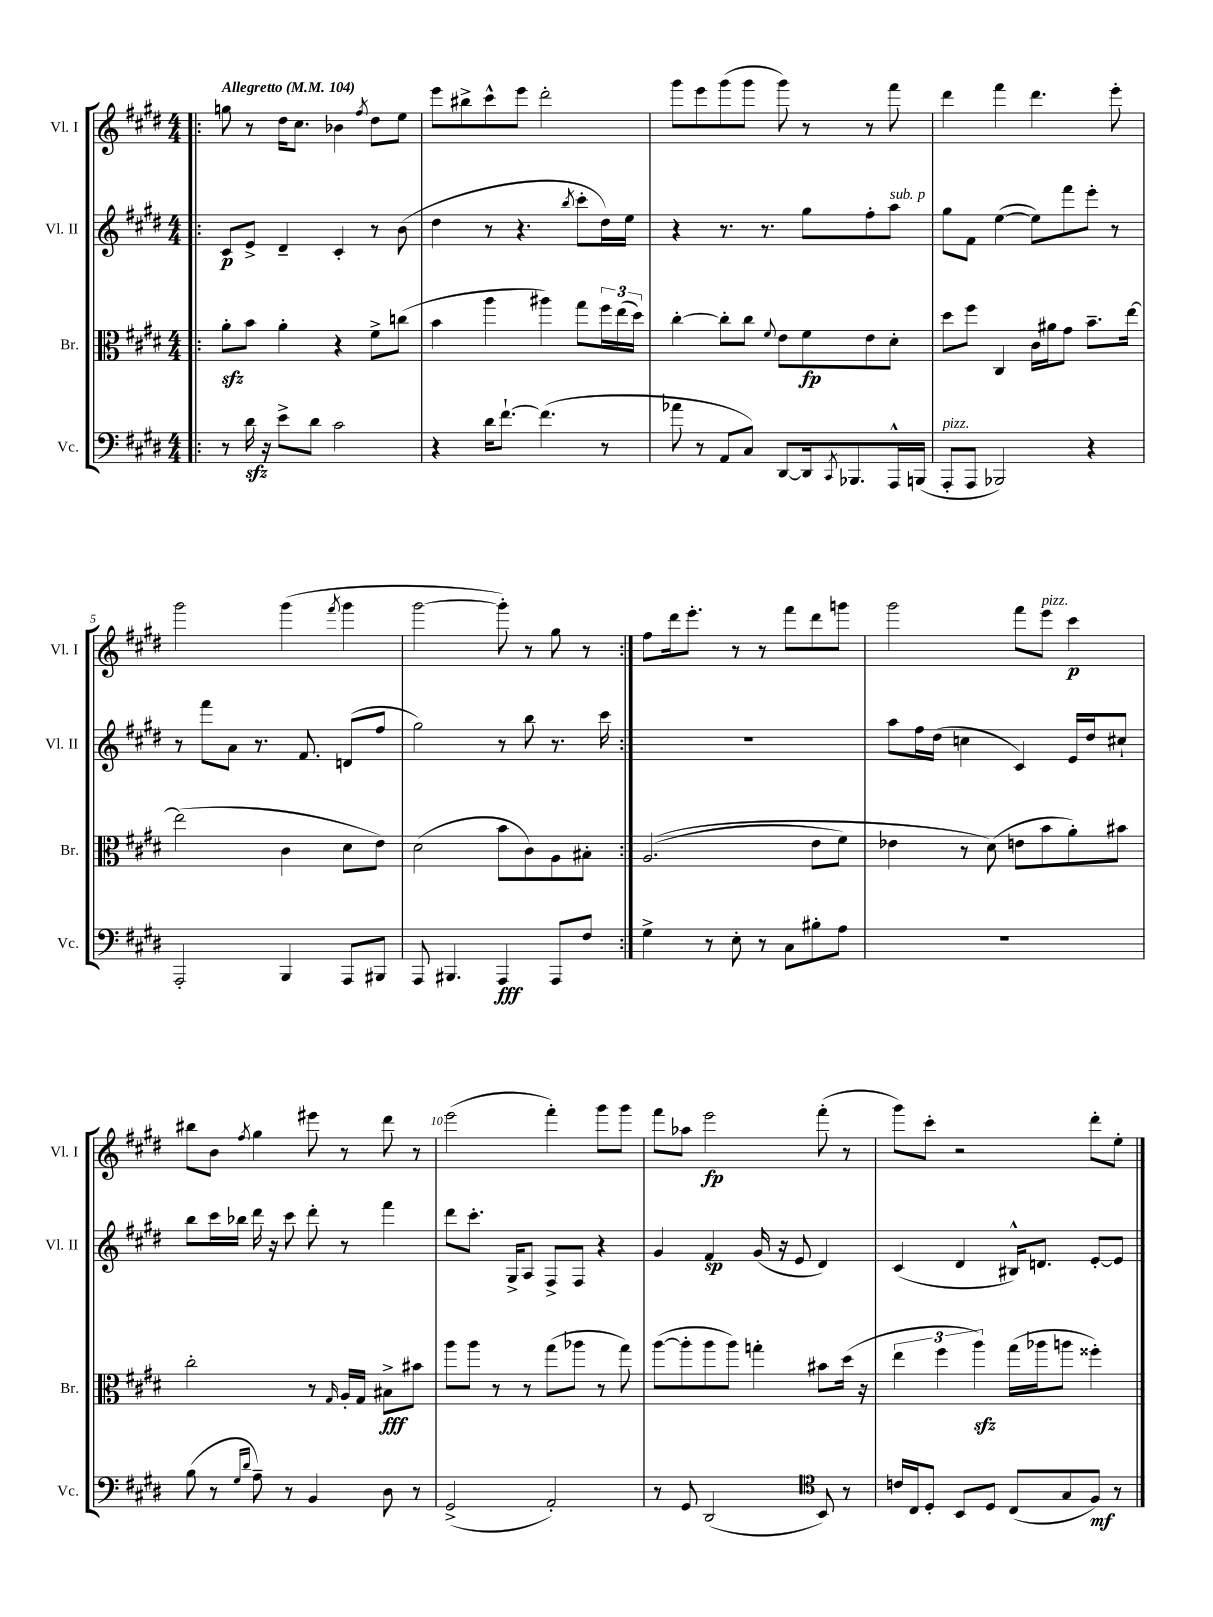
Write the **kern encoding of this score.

**kern	**kern	**kern	**kern
*staff4	*staff3	*staff2	*staff1
*clefF4	*clefC3	*clefG2	*clefG2
*k[f#c#g#d#]	*k[f#c#g#d#]	*k[f#c#g#d#]	*k[f#c#g#d#]
*M4/4	*M4/4	*M4/4	*M4/4
*MM104	*MM104	*MM104	*MM104
=!|:	=!|:	=!|:	=!|:
8r	8a'	8c#	8gg
16d#	8b	8e^	8r
16r	.	.	.
8e^	4a'	4d#~	16dd#
.	.	.	8.cc#
8d#	.	.	.
2c#	4r	4c#'	4b-
.	.	.	8qff#
.	8f#^	8r	8dd#
.	(8cc	(8b	8ee
=	=	=	=
4r	4b	4dd#	8eee
.	.	.	8bb#^
16d#	4aa	8r	8ccc#^^
[8.f#`	.	.	.
.	.	4.r	8eee
(4.f#]	4aa#)	.	2ddd#'
.	.	8qbb	.
.	8gg#	8ccc#'	.
8r	24ff#	16dd#)	.
.	(24ee	.	.
.	.	16ee	.
.	24dd#)	.	.
=	=	=	=
8a-	[4cc#'	4r	8ggg#
8r	.	.	8eee
8AA	8cc#']	8.r	(8ggg#
8C#)	8cc#	.	8ggg#
.	.	8.r	.
.	8qqf#	.	.
[8DD#	8e	.	8ggg#)
16DD#]	8f#	8gg#	8r
8qCC#	.	.	.
8.BBB-	.	.	.
.	8e	8ff#'	8r
16AAA^^	8d#'	8aa	8fff#
(16BBB	.	.	.
=	=	=	=
8AAA'	8dd#	8gg#	4ddd#
8AAA	8ff#	8f#	.
2BBB-)	4C#	([4ee	4fff#
.	16c#	8ee])	4.ddd#
.	16a#	.	.
.	8g#	8fff#	.
4r	8.b~	8eee'	.
.	.	8r	8eee'
.	[16ee	.	.
=	=	=	=
2AAA'	(2ee]	8r	2ggg#
.	.	8fff#	.
.	.	8a	.
.	.	8.r	.
4BBB	4c#	.	(4ggg#
.	.	8.f#	.
.	.	.	8qfff#
8AAA	8d#	(8d	4ggg#
8BBB#	8e)	8ff#	.
=	=	=	=
8AAA	(2d#	2gg#)	[2ggg#
4.BBB#	.	.	.
4AAA	8b	8r	8ggg#'])
.	8c#)	8bb	8r
8AAA	8A	8.r	8gg#
8F#	8B#'	.	8r
.	.	16ccc#	.
=:|!	=:|!	=:|!	=:|!
4G#^	&((2.A	1r	8ff#
.	.	.	16ddd#
.	.	.	8.eee'
8r	.	.	.
8E'	.	.	8r
8r	.	.	8r
8C#	.	.	8fff#
8B#'	8e	.	8ddd#
8A	8f#)	.	8ggg
=	=	=	=
1r	4e-	8aa	2ggg#
.	.	16ff#	.
.	.	(16dd#	.
.	8r	4cc	.
.	(8d#&)	.	.
.	8e	4c#)	8fff#
.	8b	.	8eee
.	8a')	16e	4ccc#
.	.	16dd#	.
.	8b#	8cc#`	.
=	=	=	=
(8B	2cc#'	8bb	8bb#
8r	.	16ccc#	8b
.	.	16bb-	.
16qqG#	.	.	.
16qqd#	.	.	8qff#
8A~)	.	16ddd#	4gg#
.	.	16r	.
8r	.	8ccc#	.
4BB	8r	8ddd#'	8eee#
.	16qqG#	.	.
.	16A'	8r	8r
.	16G#	.	.
8D#	8B#^	4fff#	8ddd#
8r	8b#	.	8r
=	=	=	=
(2GG#^	8aa	8ddd#	(2eee
.	8aa	8.ccc#'	.
.	8r	.	.
.	.	16G#^	.
.	8r	8A	.
2AA')	(8gg#	8F#^	4fff#')
.	8aa-	8F#	.
.	8r	4r	8ggg#
.	8gg#)	.	8ggg#
=	=	=	=
8r	([8aa	4g#	8fff#
8GG#	8aa']	.	8aa-
(2DD#	8aa	4f#	2eee
.	8aa)	.	.
.	4gg'	(16g#	.
.	.	16r	.
.	.	8e	.
*clefC4	*	*	*
8BB)	8b#	4d#)	(8fff#'
8r	(16dd#	.	8r
.	16r	.	.
=	=	=	=
16c	6ee	(4c#	8ggg#)
16C#	.	.	.
8D#'	.	.	8ccc#'
.	6ff#	.	.
8BB	.	4d#	2r
.	6aa)	.	.
8D#	.	.	.
(8C#	(16gg#	16B#^^)	.
.	16aa-	8.d	.
8G#	8aa	.	.
8F#)	4ff##')	[8e'	8ddd#'
8r	.	8e]	8ee'
==	==	==	==
*-	*-	*-	*-
